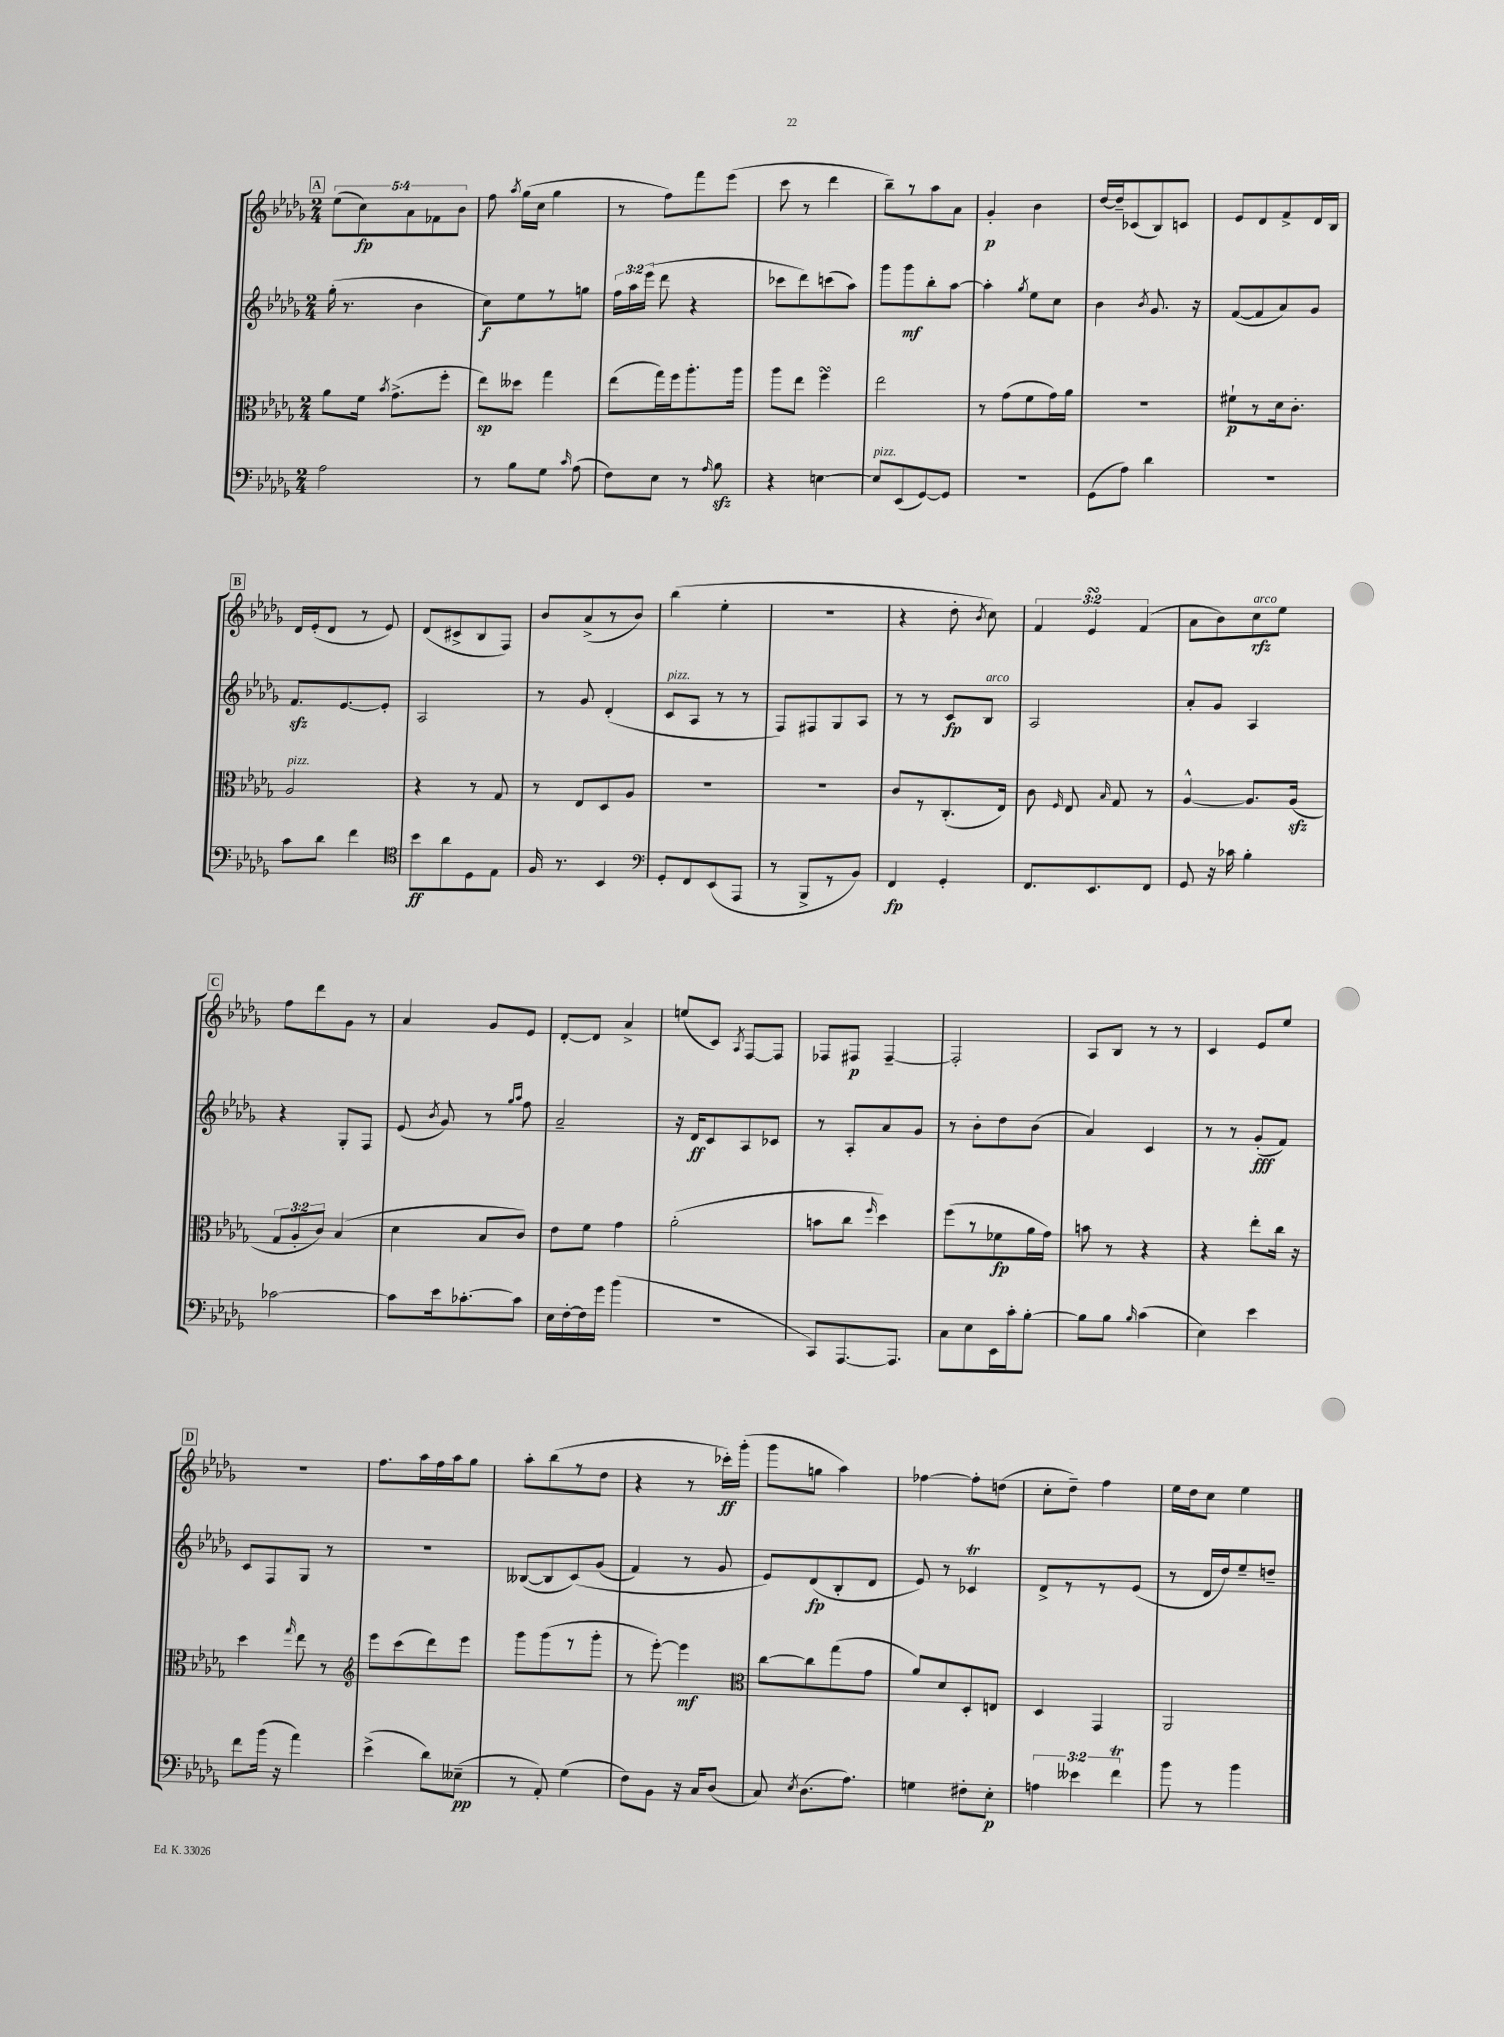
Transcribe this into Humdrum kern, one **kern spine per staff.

**kern	**kern	**kern	**kern
*staff4	*staff3	*staff2	*staff1
*clefF4	*clefC3	*clefG2	*clefG2
*k[b-e-a-d-g-]	*k[b-e-a-d-g-]	*k[b-e-a-d-g-]	*k[b-e-a-d-g-]
*M2/4	*M2/4	*M2/4	*M2/4
2A-	8a-	(16gg-'	(10ee-
.	.	8.r	.
.	.	.	10cc)
.	16f	.	.
.	8qb-	.	.
.	(8.g-^	.	.
.	.	.	10a-
.	.	4b-	.
.	.	.	10f-
.	8ff'	.	.
.	.	.	10b-
=	=	=	=
8r	8ee-)	8cc)	8ff
.	.	.	8qaa-
8B-	8dd--	8ee-	(16gg-
.	.	.	16cc
8G-	4gg-	8r	4gg-
16qqc	.	.	.
(8A-	.	8gg	.
=	=	=	=
8F)	(8ee-	24ff	8r
.	.	24aa-	.
.	.	(24eee-	.
8E-	16gg-)	8ddd-	8ff)
.	16ff	.	.
8r	8.aa-'	4r	8fff
16qqA-	.	.	.
8B-	.	.	(8eee-
.	16aa-	.	.
=	=	=	=
4r	8aa-	8ccc-	8ccc
.	8ee-	8ddd-)	8r
[4E	4ff	(8ccc	4ddd-
.	.	8aa-)	.
=	=	=	=
8E]	2ee-	8ggg-	8bb-~)
(8EE-	.	8ggg-	8r
[8GG-)	.	8bb-'	8aa-
8GG-]	.	[8aa-	8a-
=	=	=	=
2r	8r	4aa-']	4g-'
.	(8g-	.	.
.	.	8qgg-	.
.	8f	8ee-	4b-
.	16g-)	8cc	.
.	16a-	.	.
=	=	=	=
(8GG-	2r	4b-	[16dd-
.	.	.	16dd-~]
8A-)	.	.	(8c-
.	.	8qb-	.
4d-	.	8.g-	8B-)
.	.	.	8c
.	.	16r	.
=	=	=	=
2r	8f#`	([8f	8e-
.	8r	8f]	8d-
.	16d-	8a-)	8f^
.	8.c'	.	.
.	.	8g-	16d-
.	.	.	16B-
=	=	=	=
8c	2A-	8.f	16d-
.	.	.	(16e-'
8d-	.	.	8d-
.	.	[8.e-	.
4f	.	.	8r
.	.	8e-']	8e-)
=	=	=	=
*clefC4	*	*	*
8b-	4r	2A-	(8d-
8a-	.	.	8c#^
8D-	8r	.	8B-
8E-	8G-	.	8F)
=	=	=	=
16F	8r	8r	8b-
8.r	.	.	.
.	8E-	8g-	(8a-^
4BB-	8D-	(4d-'	8r
.	8A-	.	8b-)
=	=	=	=
*clefF4	*	*	*
8GG-'	2r	8c	(4bb-
8FF	.	8A-	.
(8EE-	.	8r	4ee-'
8AAA-	.	8r	.
=	=	=	=
8r	2r	8F)	2r
8BBB-^	.	8F#	.
8r	.	8G-	.
8BB-)	.	8A-	.
=	=	=	=
4FF	8c	8r	4r
.	8r	8r	.
4GG-'	(8.C'	8c	8dd-'
.	.	.	8qb-
.	.	8B-	8cc)
.	16E-)	.	.
=	=	=	=
8.FF	8c	2A-	6f
.	16qqF	.	.
.	8E-	.	.
.	.	.	6e-
8.EE-	.	.	.
.	16qqB-	.	.
.	8G-	.	.
.	.	.	(6f
8FF	8r	.	.
=	=	=	=
8GG-	[4A-^^	8a-'	8a-
16r	.	8g-	8b-)
16c-	.	.	.
4B-'	8.A-]	4A-	8cc
.	.	.	8ee-
.	(16A-	.	.
=	=	=	=
[2c-	12G-	4r	8ff
.	12A-'	.	.
.	.	.	8ddd-
.	12c)	.	.
.	(4B-	8G-'	8g-
.	.	8F	8r
=	=	=	=
8c-]	4d-	(8e-	4a-
.	.	8qb-	.
16e-	.	8g-)	.
[8.c-'	.	.	.
.	8B-	8r	8g-
.	.	16qqgg-	.
.	.	16qqaa-	.
8c-]	8c)	8ff	8e-
=	=	=	=
16E-	8e-	2a-~	[8d-'
[16F'	.	.	.
16F]	8f	.	8d-]
16g-	.	.	.
(4b-	4g-	.	4a-^
=	=	=	=
2r	(2a-'	16r	(8ee
.	.	16d-	.
.	.	8c	8c)
.	.	.	8qA-
.	.	8A-	[8F
.	.	8c-	8F]
=	=	=	=
8CC)	8b	8r	8F-
[8.AAA-	8cc	8A-'	8F#
.	16qqff	.	.
.	4dd-)	8a-	[4F#~
8.AAA-]	.	.	.
.	.	8g-	.
=	=	=	=
8C	(8ff	8r	2F#']
8E-	8r	8b-'	.
16EE-	8f-	8dd-	.
16c'	.	.	.
[8B-'	16a-	(8b-	.
.	16g-)	.	.
=	=	=	=
8B-]	8b	4a-)	8A-
8B-	8r	.	8B-
16qqB-	.	.	.
(4c	4r	4c	8r
.	.	.	8r
=	=	=	=
4E-)	4r	8r	4c
.	.	8r	.
4e-	8ee-'	(8g-'	8e-
.	16cc	8f)	8ee-
.	16r	.	.
=	=	=	=
8f	4dd-	8c	2r
(16b-	.	8F	.
16r	.	.	.
.	16qqgg-	.	.
4a-)	8ee-	8G-	.
.	8r	8r	.
=	=	=	=
*	*clefG2	*	*
(4e-^	8eee-	2r	8.ff
.	(8ccc	.	.
.	.	.	16aa-
8d-)	8ddd-)	.	16ff
.	.	.	16aa-
(8E--~	8eee-	.	8gg-
=	=	=	=
8r	8ggg-	([8B--	8aa-'
8AA-')	(8ggg-	8B--]	(8bb-
(4G-	8r	&(8c)	8r
.	8ggg-'	(8g-	8dd-
=	=	=	=
8F)	8r	4f)	4r
8BB-	[8eee-')	.	.
16r	4eee-]	8r	8r
16C	.	.	.
(8D-	.	8g-	16ccc-')
.	.	.	(16ggg-'
=	=	=	=
*	*clefC3	*	*
8C)	[8cc	8e-&)	8ggg-
8qE-	.	.	.
(8.D-	8cc]	(8d-	8gg
.	(8gg-	8B-'	4aa-)
8.A-)	.	.	.
.	8g-	8d-	.
=	=	=	=
4G	8a-)	8e-)	[4ff-
.	8d-	8r	.
8F#'	8D-'	4c-	8ff-']
8E-'	8E	.	(8dd
=	=	=	=
6A	4D-	8d-^	8cc'
.	.	8r	8dd-~)
6e--	.	.	.
.	4GG-	8r	4ff
6f	.	.	.
.	.	(8e-	.
=	=	=	=
8b-	2AA-	8r	16ee-
.	.	.	16dd-
8r	.	16d-	8cc
.	.	16dd-)	.
4b-	.	8ee-~	4ee-
.	.	8dd~	.
==	==	==	==
*-	*-	*-	*-
